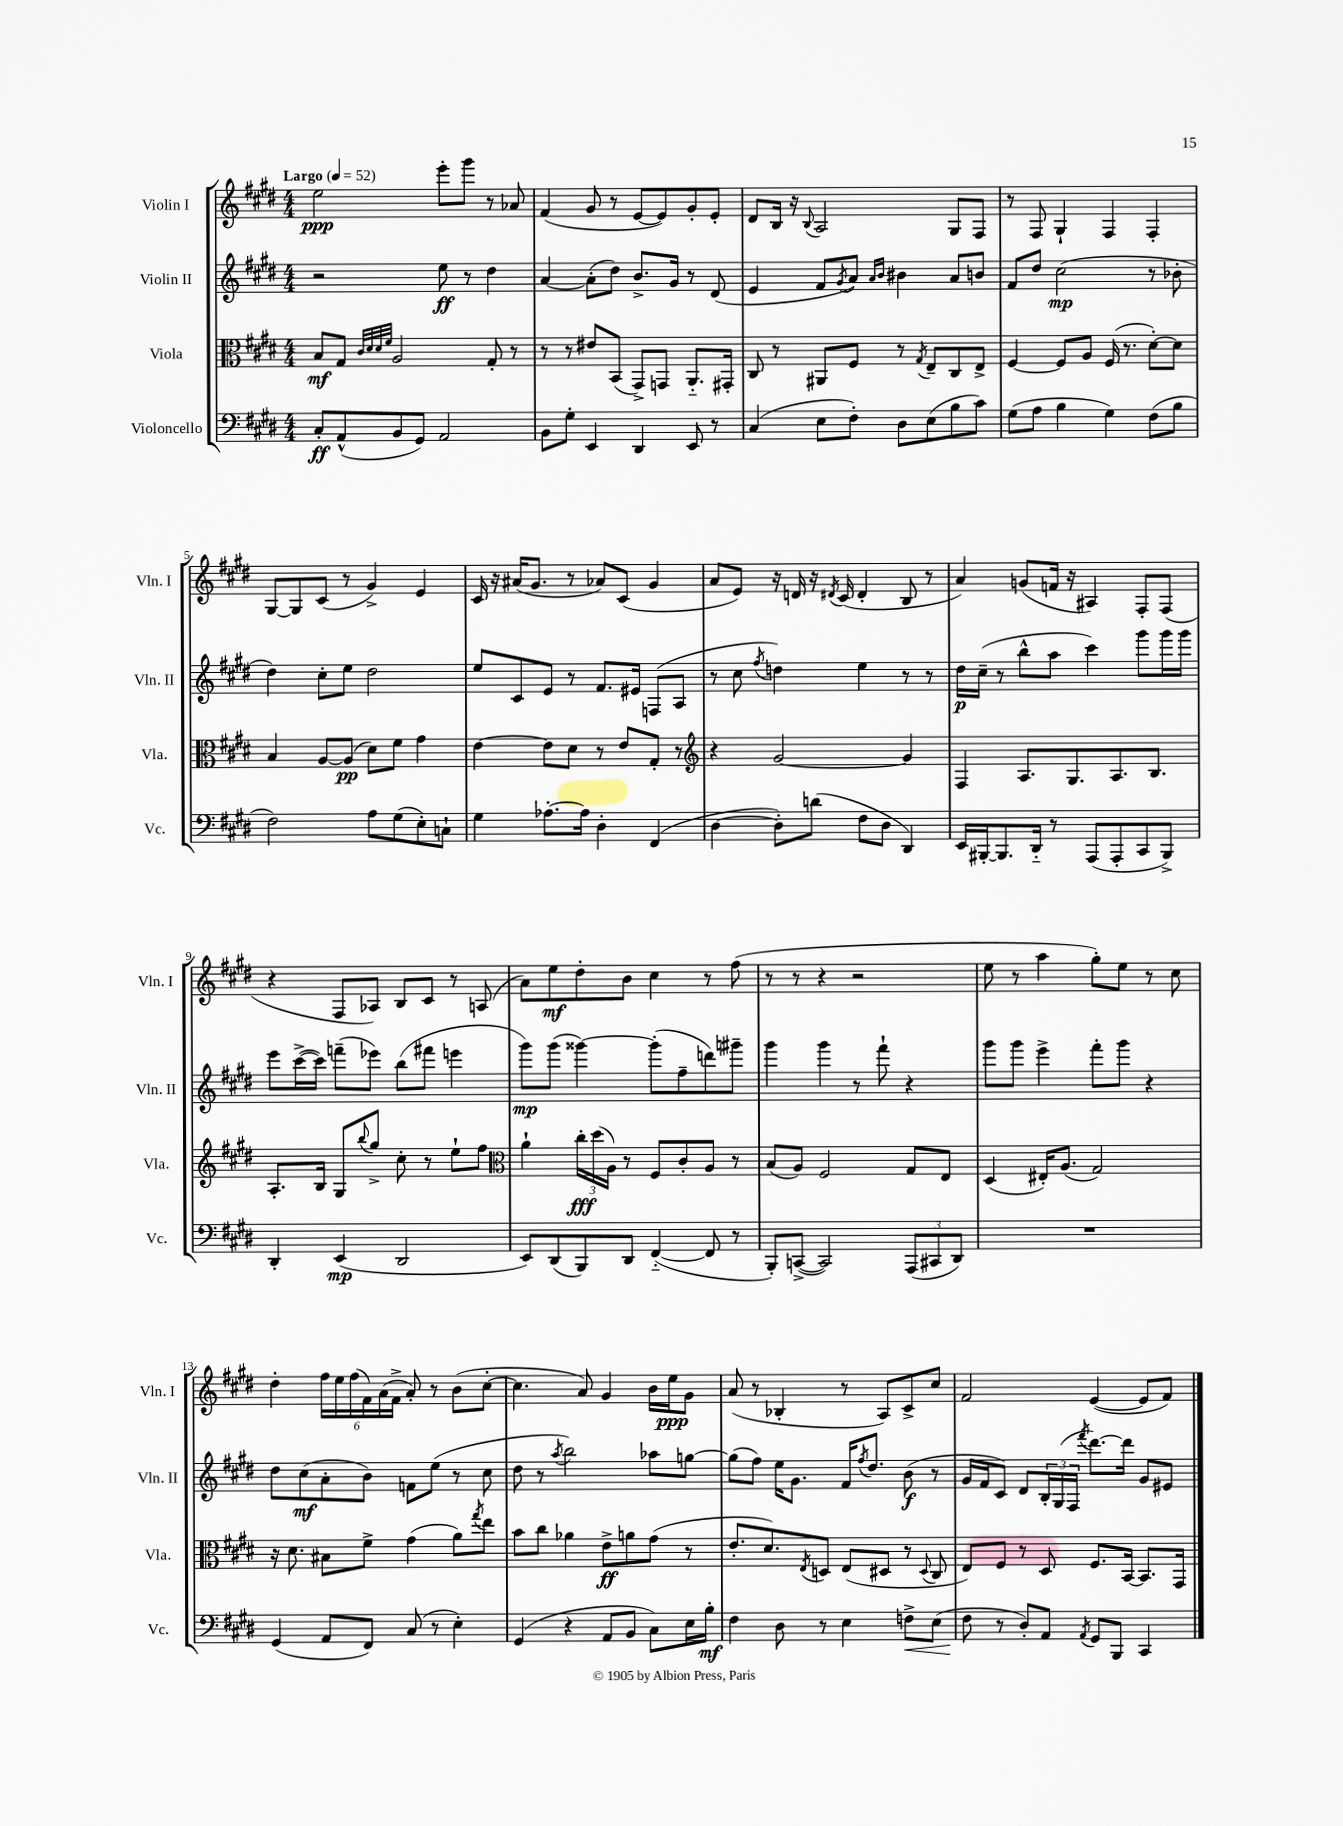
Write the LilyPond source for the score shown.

<<
\new StaffGroup <<
\new Staff = "s0" \with { instrumentName = "Violin I" shortInstrumentName = "Vln. I" } {
    \clef treble \key e \major \numericTimeSignature \time 4/4 \tempo "Largo" 4 = 52
    e''2\ppp e'''8-. gis'''8 r8 aes'8 |
    fis'4( gis'8 r8 e'8~ e'8) gis'8-. e'8-. |
    dis'8 b16 r16 \appoggiatura { b8 } a2 gis8 fis8 |
    r8 fis8 gis4-! fis4 fis4-. |
    gis8~ gis8 cis'8( r8 gis'4->) e'4 |
    cis'16 r16 ais'16( gis'8. r8 aes'8) cis'8( gis'4 |
    a'8 e'8) r16 d'16 r16 \acciaccatura { dis'8 } cis'16( dis'4-. b8 r8 |
    a'4) g'8( f'16 r16 ais4) fis8-. fis8( |
    r4 fis8 aes8) b8 cis'8 r8 a8( |
    a'8) e''8\mf dis''8-. b'8 cis''4 r8 fis''8( |
    r8 r8 r4 r2 |
    e''8 r8 a''4 gis''8-.) e''8 r8 cis''8 |
    dis''4-. \tuplet 6/4 { fis''16 e''16 fis''16( fis'16) a'16( fis'16-> } a'8-.) r8 b'8( cis''8~-. |
    cis''4. a'8) gis'4 b'16 e''16\ppp gis'8 |
    a'8( r8 bes4-. r8 a8) cis'8-> cis''8 |
    fis'2 e'4~( e'8 fis'8) \bar "|." |
}
\new Staff = "s1" \with { instrumentName = "Violin II" shortInstrumentName = "Vln. II" } {
    \clef treble \key e \major \numericTimeSignature \time 4/4
    r2 e''8\ff r8 dis''4 |
    a'4~ a'8-.( dis''8) b'8.-> gis'16 r8 dis'8( |
    e'4 fis'8 \acciaccatura { gis'8 } a'8) \grace { a'16 b'16 } bis'4 a'8 b'8 |
    fis'8 dis''8 cis''2\mp( r8 bes'8-. |
    dis''4) cis''8-. e''8 dis''2 |
    e''8 cis'8 e'8 r8 fis'8. eis'16 f8( a8 |
    r8 cis''8 \acciaccatura { fis''8 } d''4) e''4 r8 r8 |
    dis''16\p cis''16--( r8 b''8-^ a''8 cis'''4) gis'''8 gis'''16 gis'''16 |
    e'''8 cis'''16~->( cis'''16) f'''8--( ees'''8) b''8( fis'''8 e'''4 |
    gis'''8\mp) gis'''8( gisis'''4~) gisis'''8-.( fis''8-- d'''8) gis'''8-- |
    gis'''4 gis'''4 r8 fis'''8-! r4 |
    gis'''8 gis'''8 e'''4-> fis'''8-. gis'''8 r4 |
    dis''8 cis''8\mf( a'8-. b'8) f'8 e''8( r8 cis''8 |
    dis''8 r8 \acciaccatura { a''8 } b''2) aes''8 g''8~ |
    g''8( fis''8) e''16 gis'8. fis'16 \acciaccatura { fis''8 } dis''8. b'8\f( r8 |
    gis'16 fis'16 cis'8) dis'8 \tuplet 3/2 { b16-. gis16( fis16 } \acciaccatura { fis'''8 } dis'''8.~) dis'''16 gis'8 eis'8 \bar "|." |
}
\new Staff = "s2" \with { instrumentName = "Viola" shortInstrumentName = "Vla." } {
    \clef alto \key e \major \numericTimeSignature \time 4/4
    b8\mf gis8 \grace { cis'32 dis'32 dis'32 fis'32 } a2 gis8-. r8 |
    r8 r8 eis'8 b,8( gis,8->) g,8 a,8.-_ gis,16-. |
    cis8 r8 ais,8 fis8 r8 \acciaccatura { gis8 } e8-- cis8 e8-> |
    fis4~ fis8 a8 fis16( r8. dis'8~-.) dis'8 |
    b4 a8~ a8\pp( dis'8) fis'8 gis'4 |
    e'4~ e'8 dis'8 r8 e'8 gis8-. r8 |
    \clef treble r4 gis'2~ gis'4 |
    fis4 a8. gis8. a8. b8. |
    a8.-. b16 gis8 \appoggiatura { b''8 } gis''8-> cis''8-. r8 e''8-! fis''8 |
    \clef alto a'4-! \tuplet 3/2 { cis''16-.\fff dis''16( a16) } r8 fis8 cis'8-. a8 r8 |
    b8( a8) fis2 gis8 e8 |
    dis4( eis16-.) a8.( gis2) |
    r16 dis'8. bis8 fis'8-> gis'4( a'8) \acciaccatura { gis''8 } e''8 |
    b'8 cis''8 aes'4 e'8->\ff a'8 gis'8( r8 |
    e'8.-. dis'8.) \acciaccatura { e8 } d8 e8( dis8 r8 \appoggiatura { dis8 } cis8 |
    e8) fis8 r8 dis8 fis8. b,16~ b,8. gis,16 \bar "|." |
}
\new Staff = "s3" \with { instrumentName = "Violoncello" shortInstrumentName = "Vc." } {
    \clef bass \key e \major \numericTimeSignature \time 4/4
    cis8-.\ff a,8-^( b,8 gis,8) a,2 |
    b,8 gis8-. e,4 dis,4 e,8 r8 |
    cis4( e8 fis8-.) dis8 e8( b8 cis'8) |
    gis8( a8 b4 gis4) fis8( b8 |
    fis2) a8 gis8( e8-.) c8-! |
    gis4 aes8.~-. aes16 dis4-. fis,4( |
    dis4~ dis8-.) d'8( fis8 dis8 dis,4) |
    e,16 bis,,16~-. bis,,8. dis,16-_ r8 a,,8( a,,8-. cis,8 bis,,8->) |
    dis,4-. e,4\mp( dis,2 |
    e,8) dis,8( b,,8) dis,8 fis,4~-_( fis,8 r8 |
    b,,8-.) c,8~->( c,2) \tuplet 3/2 { a,,8( cis,8 dis,8) } |
    R1 |
    gis,4( a,8 fis,8) cis8( r8 e4-.) |
    gis,4( r4 a,8 b,8 cis8) e16 b16-.\mf |
    fis4 dis8 r8 e4 f8->\< e8( |
    fis8\! r8 dis8-.) a,8 \acciaccatura { a,8 } gis,8 b,,8 cis,4 \bar "|." |
}
>>
>>
